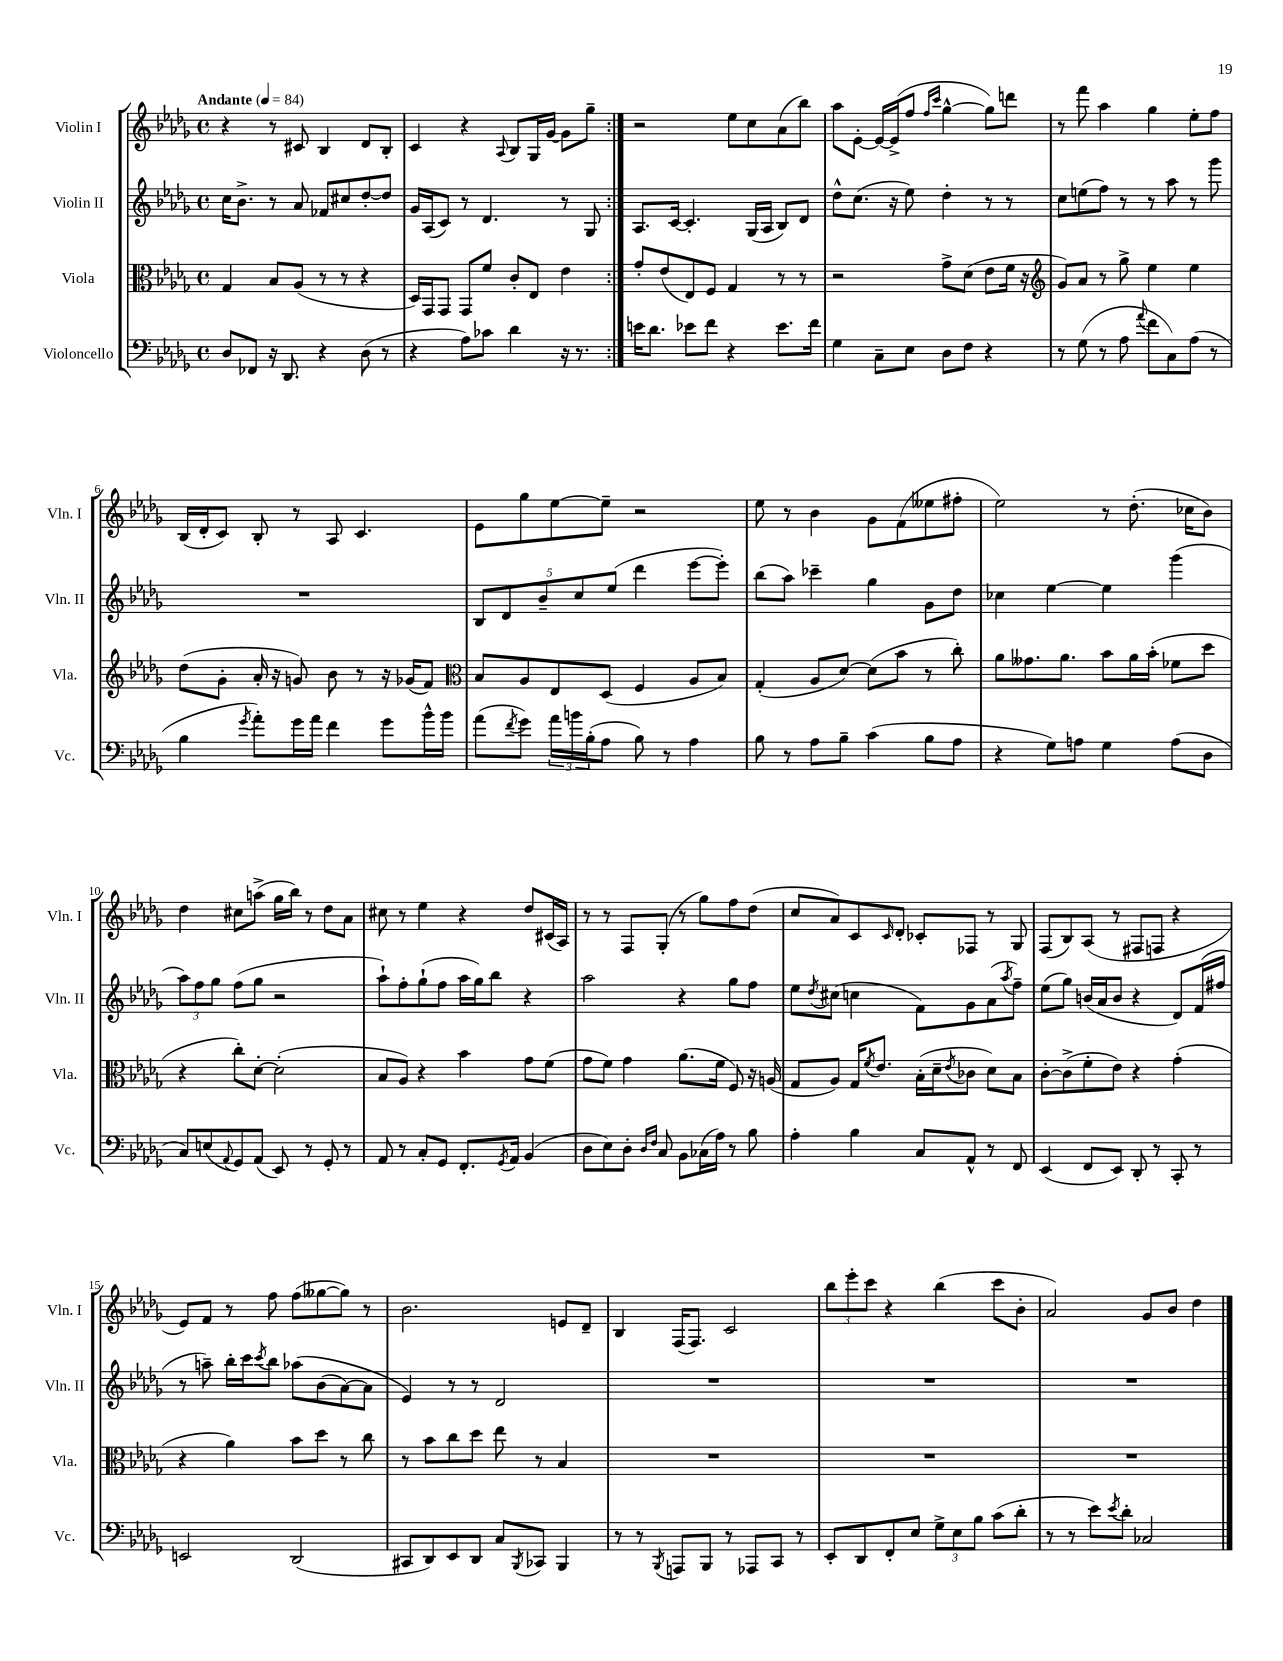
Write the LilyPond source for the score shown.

<<
\new StaffGroup <<
\new Staff = "s0" \with { instrumentName = "Violin I" shortInstrumentName = "Vln. I" } {
    \clef treble \key des \major \defaultTimeSignature \time 4/4 \tempo "Andante" 4 = 84
    \repeat volta 2 { r4 r8 cis'8 bes4 des'8 bes8-. |
    c'4 r4 \appoggiatura { aes8 } bes8 ges16 ges'16~ ges'8 ges''8-- | }
    r2 ees''8 c''8 aes'8( bes''8) |
    aes''8 ees'8~-. ees'16~ ees'16->( f''8 \grace { f''16 c'''16 } ges''4~-^ ges''8) d'''8 |
    r8 f'''8 aes''4 ges''4 ees''8-. f''8 |
    bes16( des'16-. c'8) bes8-. r8 aes8 c'4. |
    ees'8 ges''8 ees''8~ ees''8-- r2 |
    ees''8 r8 bes'4 ges'8 f'8( eeses''8 fis''8-. |
    ees''2) r8 des''8.-.( ces''16 bes'8) |
    des''4 cis''8 a''8->( ges''16 bes''16) r8 des''8 aes'8 |
    cis''8 r8 ees''4 r4 des''8 cis'16( aes16) |
    r8 r8 f8 ges8-.( r8 ges''8) f''8 des''8( |
    c''8 aes'8) c'8 \grace { c'16 } des'8-. ces'8-. fes8 r8 ges8 |
    f8( bes8) aes8( r8 fis8 f8 r4 |
    ees'8) f'8 r8 f''8 f''8( geses''8~ geses''8) r8 |
    bes'2. e'8 des'8-- |
    bes4 f16( f8.) c'2 |
    \tuplet 3/2 { bes''8 ees'''8-. c'''8 } r4 bes''4( c'''8 bes'8-. |
    aes'2) ges'8 bes'8 des''4 \bar "|." |
}
\new Staff = "s1" \with { instrumentName = "Violin II" shortInstrumentName = "Vln. II" } {
    \clef treble \key des \major \defaultTimeSignature \time 4/4
    \repeat volta 2 { c''16 bes'8.-> r8 aes'8 fes'8 cis''8 des''8~-. des''8 |
    ges'16 aes16( c'8) r8 des'4. r8 ges8 | }
    aes8. c'16~ c'4.-. ges16( aes16 bes8) des'8 |
    des''8-^ c''8.( r16 ees''8) des''4-. r8 r8 |
    c''8 e''8( f''8) r8 r8 aes''8 r8 ges'''8 |
    R1 |
    \tuplet 5/4 { bes8 des'8 bes'8-- c''8 ees''8( } des'''4 ees'''8~ ees'''8-.) |
    bes''8( aes''8) ces'''4-- ges''4 ges'8 des''8 |
    ces''4 ees''4~ ees''4 ges'''4( |
    \tuplet 3/2 { aes''8) f''8 ges''8 } f''8( ges''8 r2 |
    aes''8-!) f''8-. ges''8-!( f''8 aes''16 ges''16) bes''8 r4 |
    aes''2 r4 ges''8 f''8 |
    ees''8 \acciaccatura { des''8 } cis''8( c''4 f'8) ges'8 aes'8( \acciaccatura { aes''8 } f''8--) |
    ees''8( ges''8) b'16( aes'16 b'8 r4 des'8) f'16( fis''16 |
    r8 a''8--) bes''16-. c'''16 \acciaccatura { c'''8 } bes''8 aes''8\( bes'8( aes'8~) aes'8 |
    ees'4\) r8 r8 des'2 |
    R1 |
    R1 |
    R1 \bar "|." |
}
\new Staff = "s2" \with { instrumentName = "Viola" shortInstrumentName = "Vla." } {
    \clef alto \key des \major \defaultTimeSignature \time 4/4
    \repeat volta 2 { ges4 bes8 aes8( r8 r8 r4 |
    des16) ges,16 ges,8 ges,8 f'8 c'8-. ees8 ees'4 | }
    ges'8-. ees'8( ees8) f8 ges4 r8 r8 |
    r2 ges'8-> des'8( ees'8 f'16 r16 |
    \clef treble ges'8) aes'8 r8 ges''8-> ees''4 ees''4 |
    des''8( ges'8-. aes'16-. r16 g'8) bes'8 r8 r16 ges'16( f'8) |
    \clef alto bes8 aes8 ees8 des8( f4 aes8 bes8) |
    ges4-.( aes8 des'8~) des'8( bes'8 r8 c''8-.) |
    aes'8 geses'8. aes'8. bes'8 aes'16 bes'16-.( fes'8 des''8 |
    r4 c''8-.) des'8~-. des'2-.( |
    bes8 aes8) r4 bes'4 ges'8 f'8( |
    ges'8 f'8) ges'4 aes'8.( f'16 f8) r16 a16( |
    ges8 aes8) ges16 \acciaccatura { f'8 } ees'8. bes16-.( des'16-- \acciaccatura { ees'8 } ces'8 des'8) bes8 |
    c'8~-. c'8->( f'8-. ees'8) r4 ges'4-.( |
    r4 aes'4) bes'8 des''8 r8 c''8 |
    r8 bes'8 c''8 des''8 ees''8 r8 bes4 |
    R1 |
    R1 |
    R1 \bar "|." |
}
\new Staff = "s3" \with { instrumentName = "Violoncello" shortInstrumentName = "Vc." } {
    \clef bass \key des \major \defaultTimeSignature \time 4/4
    \repeat volta 2 { des8 fes,8 r16 des,8. r4 des8( r8 |
    r4 aes8) ces'8 des'4 r16 r8. | }
    e'16 des'8. ees'8 f'8 r4 ees'8. f'16 |
    ges4 c8-- ees8 des8 f8 r4 |
    r8 ges8( r8 aes8 \appoggiatura { aes'8 } f'8 c8) aes8( r8 |
    bes4 \acciaccatura { ges'8 } aes'8-.) ges'16 aes'16 f'4 ges'8 bes'16-^ bes'16 |
    aes'8( \acciaccatura { f'8 } ges'8) \tuplet 3/2 { aes'16 b'16 bes16-.( } aes8 bes8) r8 aes4 |
    bes8 r8 aes8 bes8-- c'4( bes8 aes8 |
    r4 ges8) a8 ges4 a8( des8 |
    c8) e8( \appoggiatura { aes,8 } ges,8) aes,8( ees,8) r8 ges,8-. r8 |
    aes,8 r8 c8-. ges,8 f,8.-. \acciaccatura { ges,8 } aes,16 bes,4( |
    des8 ees8) des8-. \grace { des16 f16 } c8 bes,8 ces16( aes16) r8 bes8 |
    aes4-. bes4 c8 aes,8-^ r8 f,8 |
    ees,4( f,8 ees,8) des,8-. r8 c,8-. r8 |
    e,2 des,2( |
    cis,8 des,8) ees,8 des,8 c8 \acciaccatura { bes,,8 } ces,8 bes,,4 |
    r8 r8 \acciaccatura { bes,,8 } a,,8 bes,,8 r8 aes,,8 c,8 r8 |
    ees,8-. des,8 f,8-. ees8 \tuplet 3/2 { ges8-> ees8 bes8 } c'8( des'8-. |
    r8 r8 ees'8) \acciaccatura { ees'8 } des'8-. ces2 \bar "|." |
}
>>
>>
